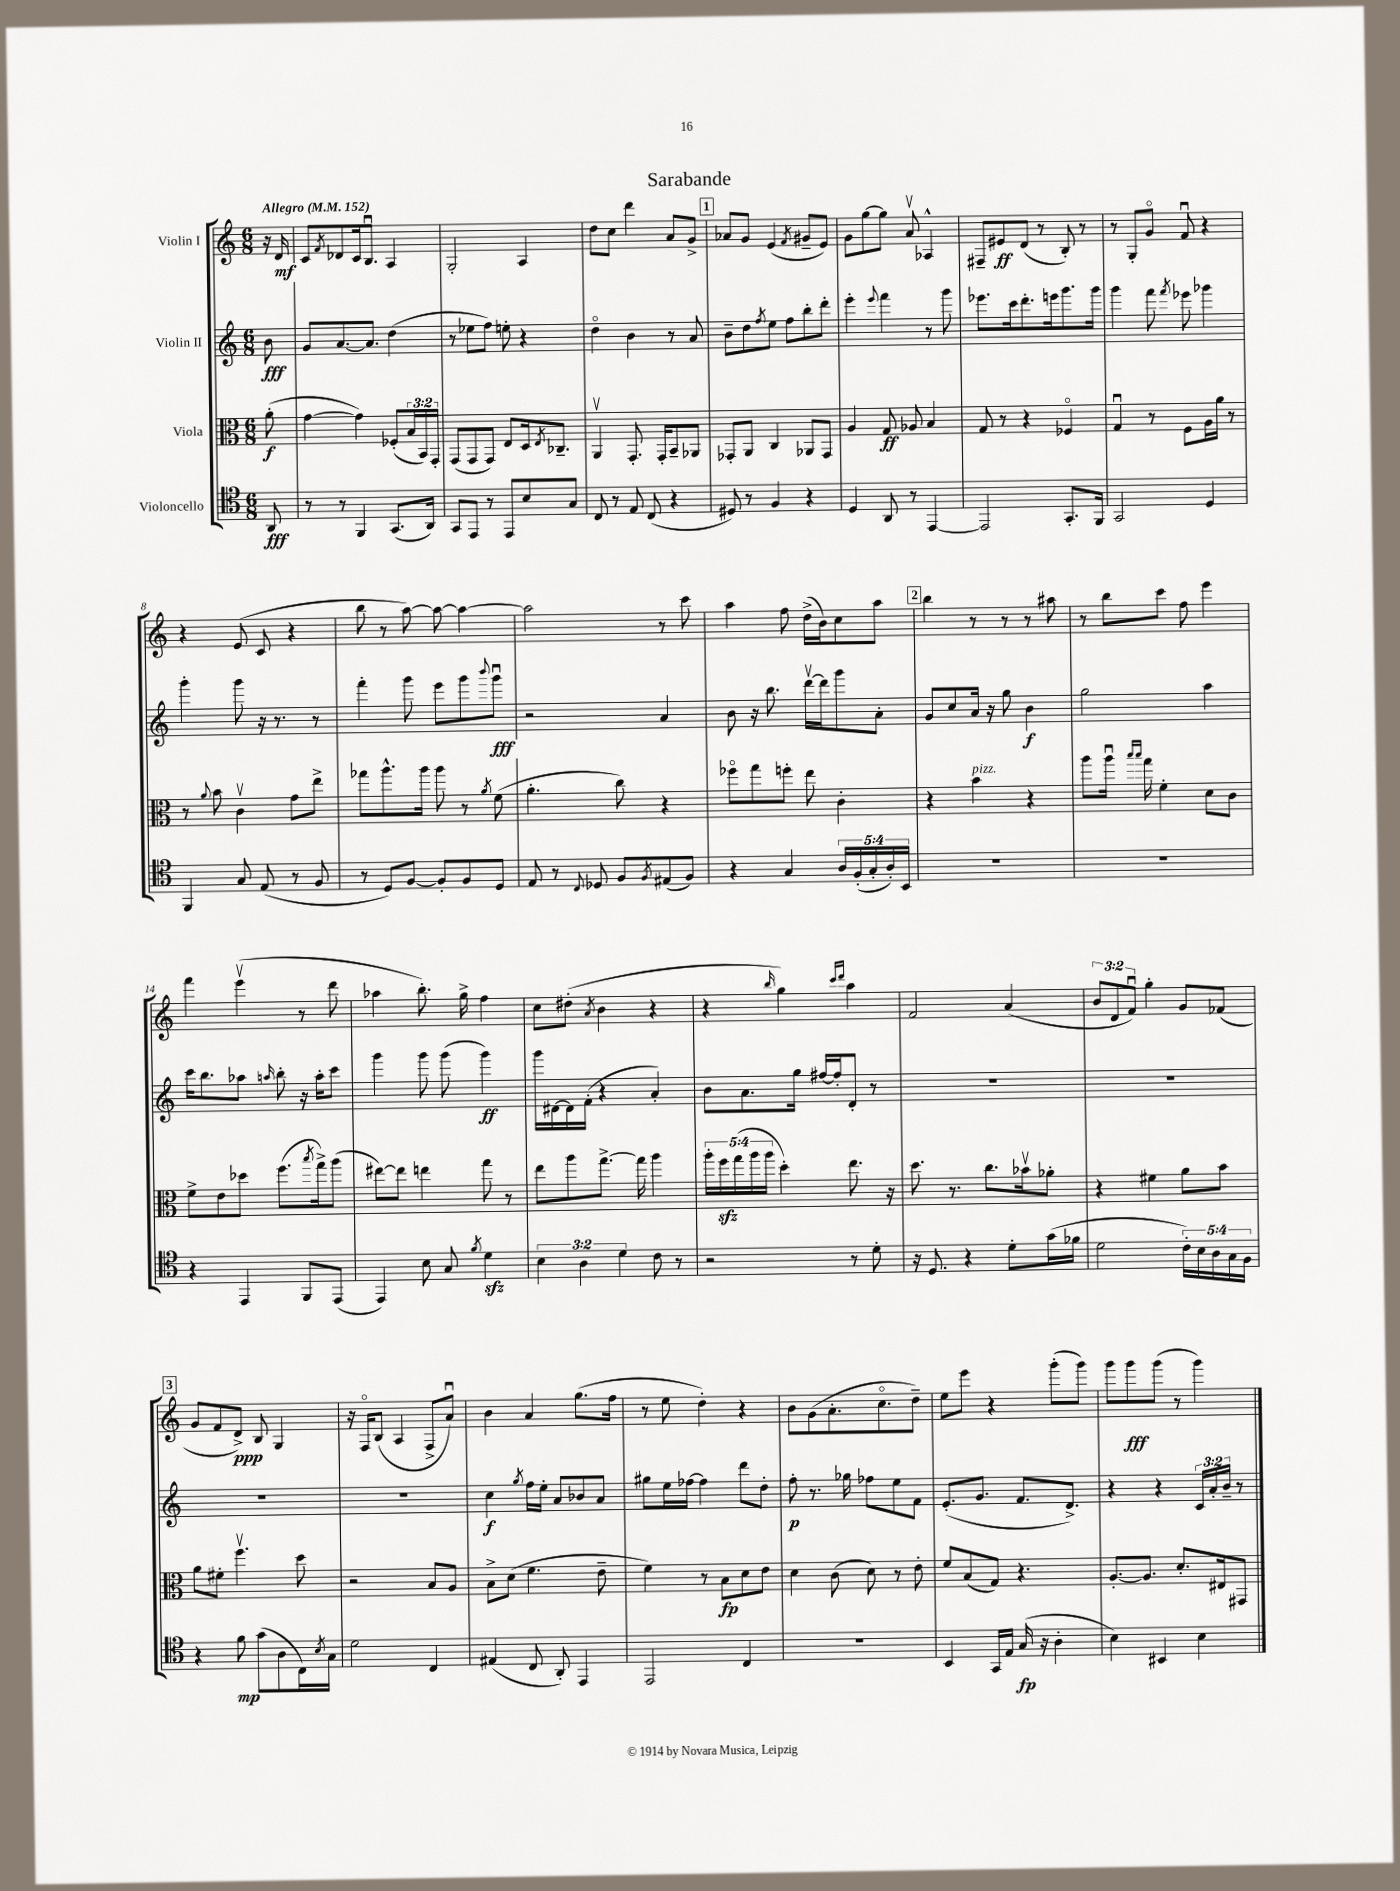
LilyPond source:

\header { title = "Sarabande" }
<<
\new StaffGroup <<
\new Staff = "s0" \with { instrumentName = "Violin I" } {
    \clef treble \key c \major \numericTimeSignature \time 6/8 \override Staff.TupletNumber.text = #tuplet-number::calc-fraction-text \partial 8 \tempo "Allegro" 4 = 152
    r16 d'16\mf |
    c'8 \acciaccatura { f'8 } des'8 c'16 b8.\downbow a4 |
    g2-. a4 |
    d''8 c''8 d'''4 a'8 g'8-> |
    \mark \markup { \box "1" } aes'8 g'8 e'4( \acciaccatura { f'8 } gis'8-- e'8) |
    g'8 g''8~ g''8 a'8\upbow aes4-^ |
    fis8-- eis'8\ff d'8( r8 b8-.) r8 |
    r8 g8-. g'8\flageolet f'8\downbow r4 |
    r4 e'8( c'8 r4 |
    b''8 r8 a''8~) a''8~ a''4~ |
    a''2 r8 c'''8 |
    a''4 f''8 d''16->( b'16) c''8 a''8 |
    \mark \markup { \box "2" } b''4 r8 r8 r8 ais''8 |
    r8 b''8 c'''8 f''8 e'''4 |
    f'''4 e'''4\upbow( r8 d'''8 |
    aes''4 b''8.-.) g''16-> f''4 |
    c''8 dis''8-.( \acciaccatura { a'8 } b'4 r4 |
    r4 \grace { b''16 } g''4) \grace { c'''16 d'''16 } a''4 |
    f'2 a'4( |
    \tuplet 3/2 { b'8 d'8 f'8\downbow) } g''4-. g'8 fes'8( |
    \mark \markup { \box "3" } g'8 f'8 d'8->\ppp) b8 g4 |
    r16 f16\flageolet b8( a4 f8-> a'8\downbow) |
    b'4 a'4 g''8.( f''16 |
    r8 e''8 d''4-.) r4 |
    b'8 g'8( a'8.-. c''8.\flageolet d''8--) |
    e''8 e'''8 r4 g'''8-.( g'''8) |
    g'''8 g'''8\fff g'''8( r8 g'''4) \bar "|." |
}
\new Staff = "s1" \with { instrumentName = "Violin II" } {
    \clef treble \key c \major \numericTimeSignature \time 6/8 \override Staff.TupletNumber.text = #tuplet-number::calc-fraction-text \partial 8
    b'8\fff |
    g'8 a'8.~ a'8. d''4( |
    r8 ees''8 f''8) e''8-. r4 |
    d''4\flageolet b'4 r8 a'8 |
    \mark \markup { \box "1" } b'8-- d''8 \acciaccatura { f''8 } e''8 f''8 b''8-. d'''8-. |
    e'''4-. \appoggiatura { e'''8 } f'''4 r8 g'''8 |
    ees'''8. c'''16 d'''8.-. e'''16 g'''8. g'''16 |
    g'''4 f'''8 \acciaccatura { f'''8 } ees'''8 ges'''4 |
    g'''4-. g'''8 r16 r8. r8 |
    f'''4-. g'''8 e'''8 g'''8 \appoggiatura { b'''8 } g'''8\downbow\fff |
    r2 a'4 |
    b'8 r16 b''8. d'''16~\upbow d'''16 g'''8 a'8-. |
    \mark \markup { \box "2" } g'8 c''8 a'16 r16 g''8 b'4\f |
    g''2 a''4 |
    c'''16 b''8. aes''8 \grace { a''16 } b''8-. r16 a''16-. c'''8 |
    g'''4 g'''8 g'''8( g'''4\ff) |
    g'''16 dis'16~ dis'16 f'16-.( r4 a'4-.) |
    b'8 a'8. g''16 fis''16~ fis''16-. d'8-. r8 |
    R2. |
    R2. |
    \mark \markup { \box "3" } R2. |
    R2. |
    c''4\f \acciaccatura { g''8 } f''16 e''16-. a'8 bes'8 a'8 |
    gis''8 e''16 fes''16~ fes''4 d'''8 d''8-. |
    f''8-.\p r8. ges''16 fes''8 e''8 f'8 |
    e'8.-.( g'8. f'8. d'8.->) |
    r4 r4 \tuplet 3/2 { c'16 a'16-. b'16-- } r8 \bar "|." |
}
\new Staff = "s2" \with { instrumentName = "Viola" } {
    \clef alto \key c \major \numericTimeSignature \time 6/8 \override Staff.TupletNumber.text = #tuplet-number::calc-fraction-text \partial 8
    a'8-.\f( |
    g'4~ g'4) fes8-.( \tuplet 3/2 { b16 b,16) g,16-. } |
    g,8( g,8 g,8) e8 d16 \acciaccatura { e8 } ces8.-- |
    a,4\upbow g,8.-. g,16-. b,8-- aes,8 |
    \mark \markup { \box "1" } ges,8-. a,8 c4 aes,8 ges,8 |
    a4 g8\ff aes8 b4 |
    g8 r8 r4 fes4\flageolet |
    g4\downbow r8 f8 a16 a'16 r8 |
    r8 \appoggiatura { a'8 } b'8 c'4\upbow g'8 e''8-> |
    ges''8 a''8.-^ a''16 a''8 r8 \acciaccatura { a'8 } f'8( |
    a'4.-. c''8) r4 |
    fes''8\flageolet g''8 f''8-. e''8 c'4-. |
    \mark \markup { \box "2" } r4 b'4^\markup { \italic "pizz." } r4 |
    a''8 a''16\downbow \grace { b''16 b''16 } g''16 f'4-. d'8 c'8 |
    f'8-> e'8 des''8 f''8.( \acciaccatura { b''8 } g''16->) a''8( |
    eis''8~) eis''8 e''4 g''8 r8 |
    e''8 a''8 g''8.~-> g''16 a''4 |
    \tuplet 5/4 { a''16-. f''16\sfz g''16( a''16 a''16 } d''4-.) e''8. r16 |
    d''8. r8. c''8. bes'16\upbow aes'8-. |
    r4 fis'4 a'8 b'8 |
    \mark \markup { \box "3" } a'8 fis'8-. f''4.\upbow d''8 |
    r2 b8 a8 |
    b8-> d'8( f'4. e'8-- |
    f'4) r8 b8\fp d'8 e'8 |
    d'4 c'8( d'8) r8 e'8-. |
    f'8 b8( g8) r4. |
    a8.~-. a8. d'8.-. eis16 gis,8 \bar "|." |
}
\new Staff = "s3" \with { instrumentName = "Violoncello" } {
    \clef tenor \key c \major \numericTimeSignature \time 6/8 \override Staff.TupletNumber.text = #tuplet-number::calc-fraction-text \partial 8
    a,8\fff |
    r8 r8 f,4 g,8.( a,16) |
    g,8 e,8 r8 e,8 b8 g8 |
    c8 r8 e8 c8( r4 |
    \mark \markup { \box "1" } dis8) r8 f4 r4 |
    d4 a,8 r8 e,4~ |
    e,2 g,8.-. f,16 |
    g,2 d4 |
    f,4 g8 e8( r8 f8 |
    r8 d8) f8~ f8-. f8 d8 |
    e8 r8 \appoggiatura { c8 } des8 f8 \acciaccatura { f8 } eis8( f8) |
    r4 g4 \tuplet 5/4 { a16 f16-.( g16-. a16-.) b,16 } |
    \mark \markup { \box "2" } R2. |
    R2. |
    r4 e,4 f,8 e,8( |
    e,4) b8 g8 \acciaccatura { f'8 } d'4\sfz |
    \tuplet 3/2 { b4 a4 d'4 } c'8 r8 |
    r2 r8 d'8-. |
    r16 d8. r4 d'8-. g'16( fes'16 |
    d'2 \tuplet 5/4 { c'16-.) b16 a16 g16 f16 } |
    \mark \markup { \box "3" } r4 f'8\mp g'8( a8 c16) \acciaccatura { b8 } g16 |
    d'2 c4 |
    eis4( c8 a,8-.) e,4 |
    e,2 c4 |
    R2. |
    b,4 g,16 e16 g16\fp( r16 a4-. |
    b4) bis,4 b4 \bar "|." |
}
>>
>>
